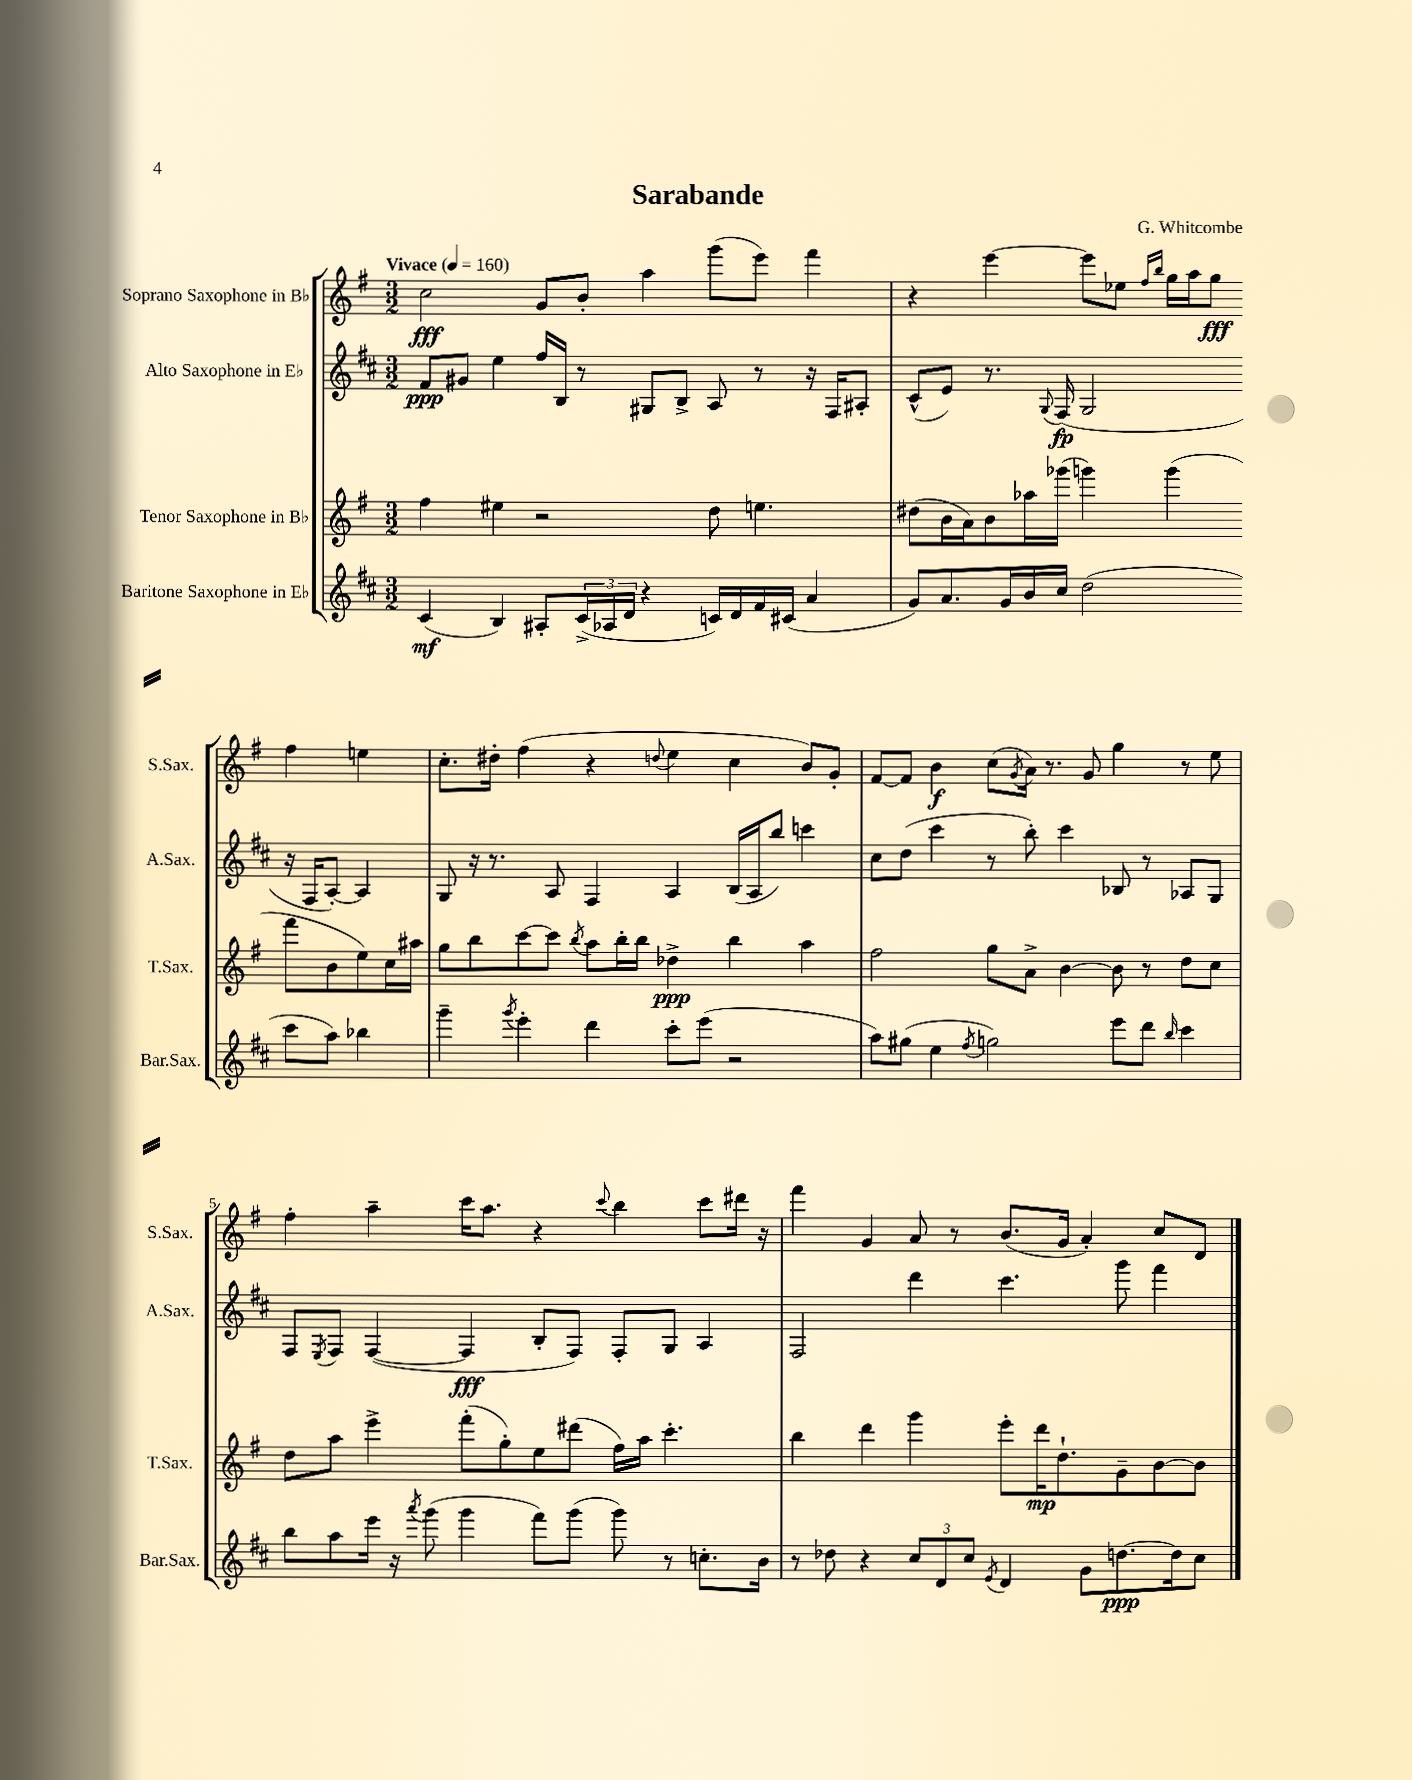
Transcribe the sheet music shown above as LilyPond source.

\header { title = "Sarabande" composer = "G. Whitcombe" }
<<
\new StaffGroup <<
\new Staff = "s0" \with { instrumentName = "Soprano Saxophone in Bb" shortInstrumentName = "S.Sax." } {
    \clef treble \key g \major \numericTimeSignature \time 3/2 \tempo "Vivace" 4 = 160
    c''2\fff g'8 b'8-. a''4 g'''8( e'''8) fis'''4 |
    r4 e'''4~ e'''8 ees''8 \grace { fis''16 b''16 } g''16 a''16 g''8\fff fis''4 e''4 |
    c''8.-. dis''16-. fis''4( r4 \appoggiatura { d''8 } e''4 c''4 b'8) g'8-. |
    fis'8~ fis'8 b'4\f c''8( \acciaccatura { g'8 } a'16) r8. g'8 g''4 r8 e''8 |
    fis''4-. a''4-- c'''16 a''8. r4 \appoggiatura { c'''8 } b''4 c'''8 dis'''16 r16 |
    fis'''4 g'4 a'8 r8 b'8.( g'16 a'4-.) c''8 d'8 \bar "|." |
}
\new Staff = "s1" \with { instrumentName = "Alto Saxophone in Eb" shortInstrumentName = "A.Sax." } {
    \clef treble \key d \major \numericTimeSignature \time 3/2
    fis'8\ppp gis'8 e''4 fis''16 b16 r8 gis8 b8-> a8 r8 r16 fis16 ais8-. |
    cis'8-^( e'8) r8. \appoggiatura { g8 } fis16\fp( g2 r16 fis16 a8~-.) a4 |
    g8 r16 r8. a8 fis4 a4 b16( a16 b''8) c'''4 |
    cis''8 d''8( cis'''4 r8 b''8-.) cis'''4 bes8 r8 aes8 g8 |
    fis8 \acciaccatura { e8 } fis8 fis4~( fis4\fff b8-. fis8) fis8-. g8 a4 |
    fis2 d'''4 cis'''4. g'''8 fis'''4 \bar "|." |
}
\new Staff = "s2" \with { instrumentName = "Tenor Saxophone in Bb" shortInstrumentName = "T.Sax." } {
    \clef treble \key g \major \numericTimeSignature \time 3/2
    fis''4 eis''4 r2 d''8 e''4. |
    dis''8( b'16 a'16) b'8 aes''16 ges'''16( g'''4) g'''4( fis'''8 b'8 e''8) c''16 ais''16 |
    g''8 b''8 c'''8~ c'''8 \acciaccatura { b''8 } a''8 b''16-. b''16 des''4->\ppp b''4 a''4 |
    fis''2 g''8 a'8-> b'4~ b'8 r8 d''8 c''8 |
    d''8 a''8 e'''4-> fis'''8-.( g''8-.) e''8 dis'''8( fis''16) a''16 c'''4.-. |
    b''4 d'''4 g'''4 e'''8-. d'''16\mp d''8.-! g'8-- b'8~ b'8 \bar "|." |
}
\new Staff = "s3" \with { instrumentName = "Baritone Saxophone in Eb" shortInstrumentName = "Bar.Sax." } {
    \clef treble \key d \major \numericTimeSignature \time 3/2
    cis'4\mf( b4) ais8-. \tuplet 3/2 { cis'16->( aes16 d'16 } r4 c'16) d'16 fis'16 cis'16( a'4 |
    g'8) a'8. g'16 b'16 cis''16 d''2( cis'''8 a''8) bes''4 |
    g'''4-- \acciaccatura { g'''8 } e'''4-. d'''4 cis'''8-. e'''8( r2 |
    a''8) gis''8( e''4 \acciaccatura { fis''8 } g''2) e'''8 d'''8 \grace { b''16 } cis'''4 |
    b''8 a''8 e'''16 r16 \acciaccatura { a'''8 } g'''8( g'''4 fis'''8) g'''8( g'''8) r8 c''8.-. b'16 |
    r8 des''8 r4 \tuplet 3/2 { cis''8 d'8 cis''8 } \acciaccatura { e'8 } d'4 g'8 d''8.~\ppp d''16 cis''8 \bar "|." |
}
>>
>>
